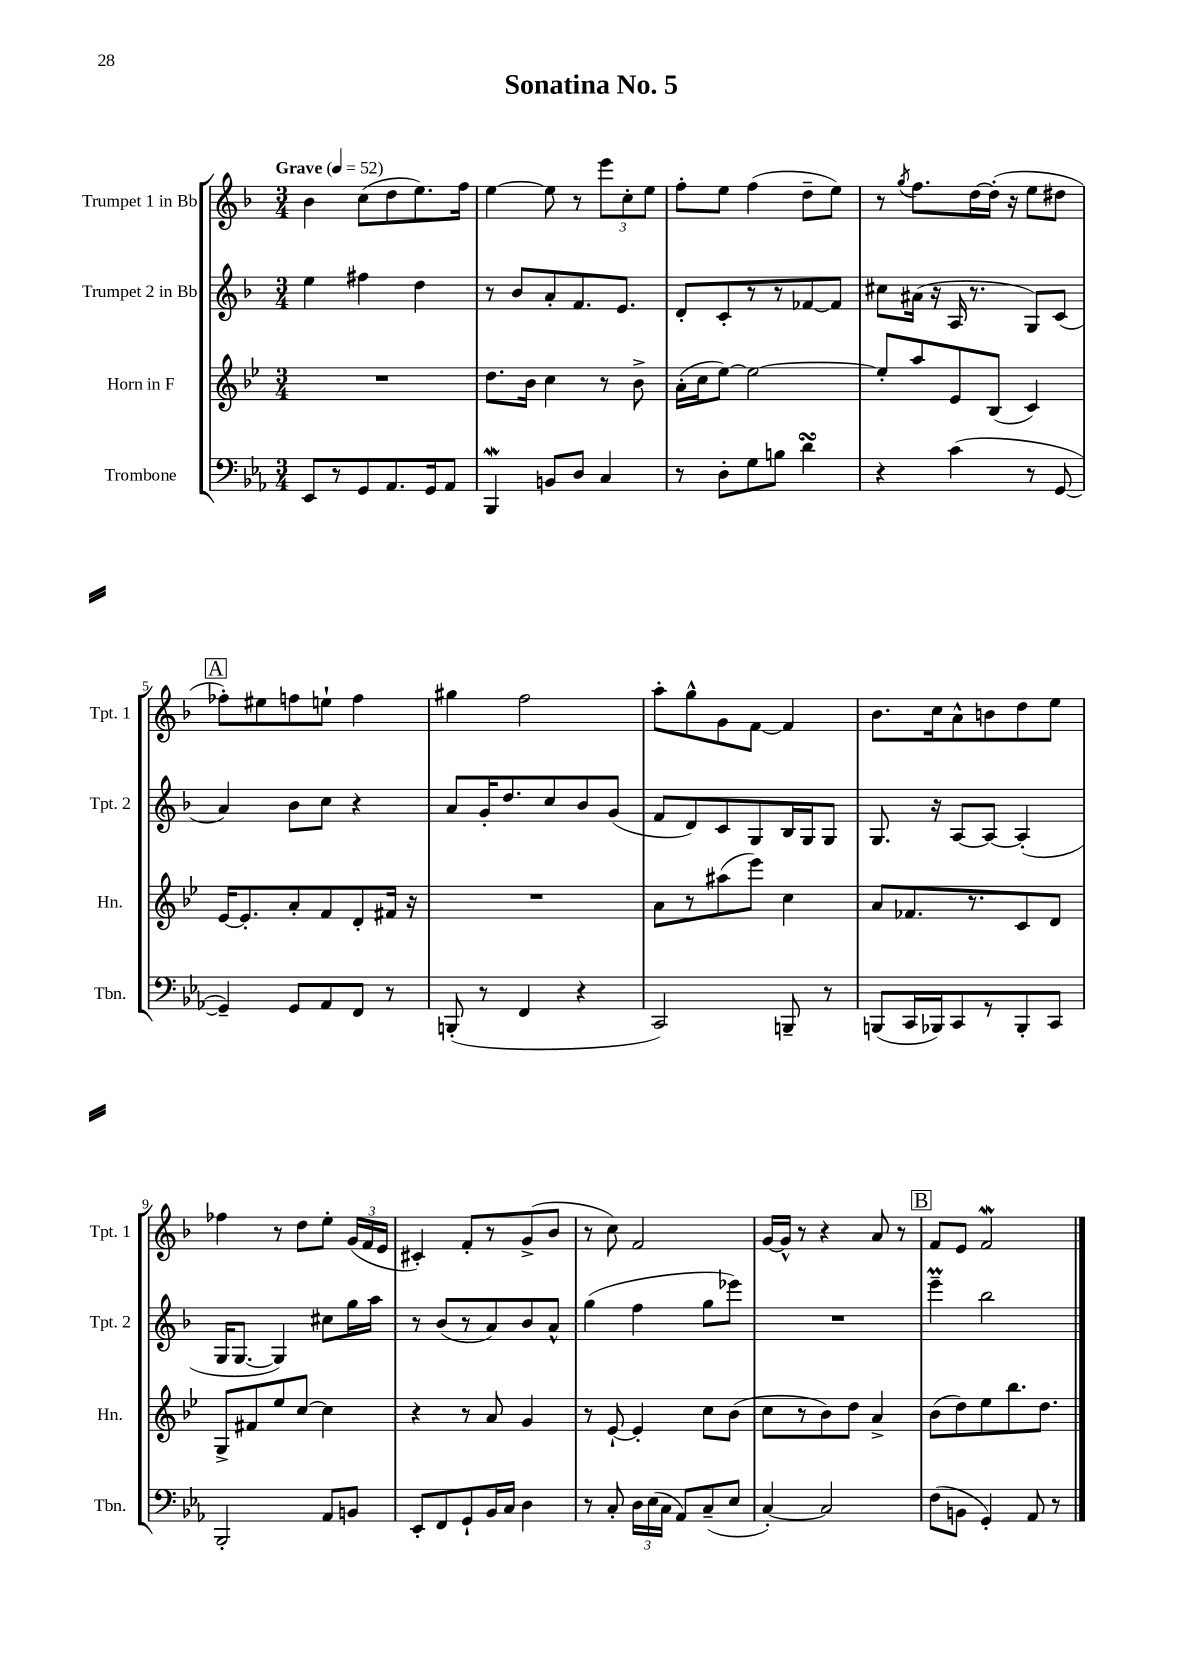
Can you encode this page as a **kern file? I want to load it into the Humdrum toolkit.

**kern	**kern	**kern	**kern
*staff4	*staff3	*staff2	*staff1
*clefF4	*clefG2	*clefG2	*clefG2
*k[b-e-a-]	*k[b-e-]	*k[b-]	*k[b-]
*M3/4	*M3/4	*M3/4	*M3/4
*MM52	*MM52	*MM52	*MM52
8EE-	2.r	4ee	4b-
8r	.	.	.
8GG	.	4ff#	(8cc
8.AA-	.	.	8dd
.	.	4dd	8.ee)
16GG	.	.	.
8AA-	.	.	.
.	.	.	16ff
=	=	=	=
4BBB-	8.dd	8r	[4ee
.	.	8b-	.
.	16b-	.	.
8BB	4cc	8a'	8ee]
8D	.	8.f	8r
4C	8r	.	12eee
.	.	8.e	.
.	.	.	12cc'
.	8b-^	.	.
.	.	.	12ee
=	=	=	=
8r	(16a'	8d'	8ff'
.	16cc	.	.
8D'	[8ee-)	8c'	8ee
8G	2ee-_	8r	(4ff
8B	.	8r	.
4d	.	[8f-	8dd~
.	.	8f-]	8ee)
=	=	=	=
4r	8ee-']	8cc#	8r
.	.	.	8qgg
.	8aa	(16a#	8.ff
.	.	16r	.
(4c	8e-	16A	.
.	.	8.r	[16dd
.	(8B-	.	(16dd']
.	.	.	16r
8r	4c)	8G)	8ee
[8GG	.	(8c	8dd#
=	=	=	=
4GG~])	[16e-	4a)	8ff-')
.	8.e-']	.	.
.	.	.	8ee#
8GG	8a'	8b-	8ff
8AA-	8f	8cc	8ee`
8FF	8d'	4r	4ff
8r	16f#	.	.
.	16r	.	.
=	=	=	=
(8BBB'	2.r	8a	4gg#
8r	.	16g'	.
.	.	8.dd	.
4FF	.	.	2ff
.	.	8cc	.
4r	.	8b-	.
.	.	(8g	.
=	=	=	=
2CC)	8a	8f	8aa'
.	8r	8d)	8gg^^
.	(8aa#	8c	8g
.	8eee-)	8G	[8f
8BBB~	4cc	16B-	4f]
.	.	16G	.
8r	.	8G	.
=	=	=	=
(8BBB	8a	8.G	8.b-
16CC	8.f-	.	.
16BBB-)	.	16r	16cc
8CC	.	[8A	8a^^
.	8.r	.	.
8r	.	8A_	8b
8BBB-'	8c	(4A']	8dd
8CC	8d	.	8ee
=	=	=	=
2BBB-'	8G^	16G	4ff-
.	.	[8.G	.
.	8f#	.	.
.	8ee-	4G])	8r
.	[8cc	.	8dd
8AA-	4cc]	8cc#	8ee'
8BB	.	16gg	(24g
.	.	.	24f
.	.	16aa	.
.	.	.	24e
=	=	=	=
8EE-'	4r	8r	4c#')
8FF	.	(8b-	.
8GG`	8r	8r	8f'
16BB-	8a	8a)	8r
16C	.	.	.
4D	4g	8b-	(8g^
.	.	8a^^	8b-
=	=	=	=
8r	8r	(4gg	8r
8C'	[8e-`	.	8cc)
24D	4e-']	4ff	2f
(24E-	.	.	.
24C	.	.	.
8AA-)	.	.	.
(8C~	8cc	8gg	.
8E-	(8b-	8eee-)	.
=	=	=	=
[4C')	8cc	2.r	[16g
.	.	.	16g^^]
.	8r	.	8r
2C]	8b-)	.	4r
.	8dd	.	.
.	4a^	.	8a
.	.	.	8r
=	=	=	=
(8F	(8b-	4eee~	8f
8BB	8dd)	.	8e
4GG')	8ee-	2bb-	2f
.	8.bb-	.	.
8AA-	.	.	.
.	8.dd	.	.
8r	.	.	.
==	==	==	==
*-	*-	*-	*-
